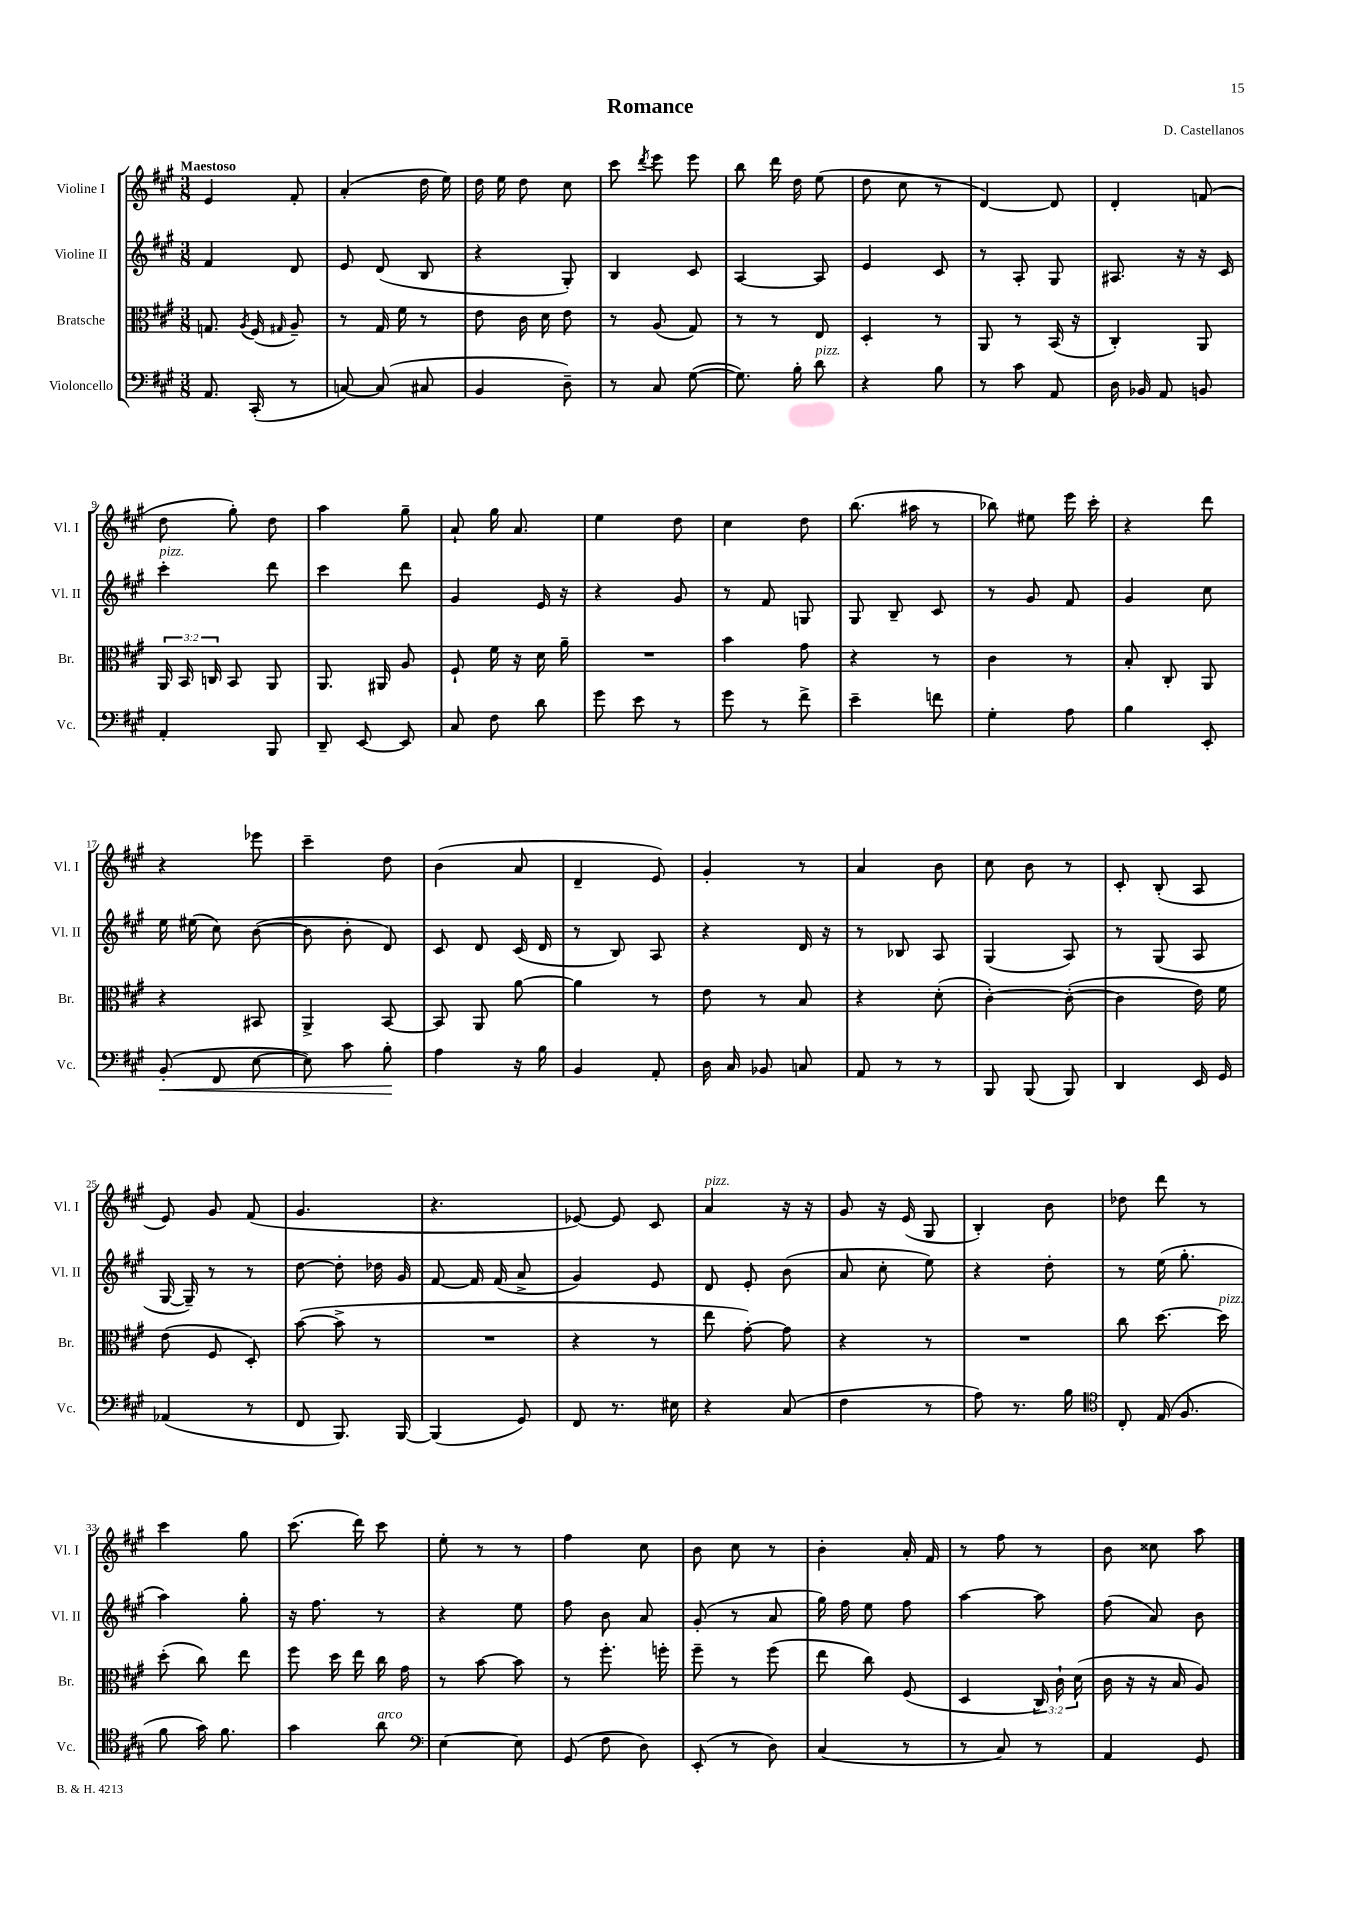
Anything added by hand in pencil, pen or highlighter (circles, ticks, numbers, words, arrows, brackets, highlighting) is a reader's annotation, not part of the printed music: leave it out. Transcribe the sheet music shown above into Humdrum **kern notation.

**kern	**kern	**kern	**kern
*staff4	*staff3	*staff2	*staff1
*clefF4	*clefC3	*clefG2	*clefG2
*k[f#c#g#]	*k[f#c#g#]	*k[f#c#g#]	*k[f#c#g#]
*M3/8	*M3/8	*M3/8	*M3/8
8.AA/	8.G/	4f#/	4e/
.	8qA/	.	.
(16CC#'/	(16F#/	.	.
.	16qqG#/	.	.
8r	8A~/)	8d/	8f#'/
=	=	=	=
[8C/)	8r	8e/	(4a'/
(8C/]	16G#/	(8d/	.
.	16f#\	.	.
8C#/	8r	8B/	16dd\
.	.	.	16ee\)
=	=	=	=
4BB/	8e\	4r	16dd\
.	.	.	16ee\
.	16c#\	.	8dd\
.	16d\	.	.
8D~\)	8e\	8G#'/)	8cc#\
=	=	=	=
8r	8r	4B/	8ccc#\
.	.	.	8qddd/
8C#/	(8A/	.	8eee\
([8G#\	8G#/)	8c#/	8eee\
=	=	=	=
8.G#\])	8r	[4A/	8bb\
.	8r	.	16ddd\
16B'\	.	.	16dd\
8d\	8E/	8A/]	(8ee\
=	=	=	=
4r	4D'/	4e/	8dd\
.	.	.	8cc#\
8B\	8r	8c#/	8r
=	=	=	=
8r	8AA/	8r	[4d/)
8c#\	8r	8A'/	.
8AA/	(16BB/	8G#/	8d/]
.	16r	.	.
=	=	=	=
16D\	4C#'/)	8.A#/	4d'/
16BB-/	.	.	.
8AA/	.	.	.
.	.	16r	.
8BB/	8AA/	16r	(8f/
.	.	16c#/	.
=	=	=	=
4AA'/	24AA/	4ccc#'\	8dd\
.	24BB/	.	.
.	24C/	.	.
.	8BB/	.	8gg#'\)
8BBB/	8AA/	8ddd\	8dd\
=	=	=	=
8DD~/	8.AA/	4ccc#\	4aa\
[8EE/	.	.	.
.	16AA#/	.	.
8EE/]	8A/	8ddd\	8gg#~\
=	=	=	=
8C#/	8F#`/	4g#/	8a`/
8F#\	16f#\	.	16gg#\
.	16r	.	8.a/
8d\	16d\	16e/	.
.	16a~\	16r	.
=	=	=	=
8g#\	4.r	4r	4ee\
8e\	.	.	.
8r	.	8g#/	8dd\
=	=	=	=
8g#\	4b\	8r	4cc#\
8r	.	8f#/	.
8f#^\	8g#\	8G/	8dd\
=	=	=	=
4e~\	4r	8G#/	(8.bb\
.	.	8B~/	.
.	.	.	16aa#\
8f\	8r	8c#/	8r
=	=	=	=
4G#'\	4c#\	8r	8bb-\)
.	.	8g#/	8ee#\
8A\	8r	8f#/	16eee\
.	.	.	16ccc#'\
=	=	=	=
4B\	8B'/	4g#/	4r
.	8C#'/	.	.
8EE'/	8AA/	8cc#\	8ddd\
=	=	=	=
(8BB'/	4r	16ee\	4r
.	.	(16ee#\	.
8FF#/	.	8cc#\)	.
[8E\	8BB#/	([8b\	8eee-\
=	=	=	=
8E\])	4AA^/	8b\]	4ccc#~\
8c#\	.	8b'\	.
8B'\	[8BB/	8d/)	8dd\
=	=	=	=
4A\	8BB/]	8c#/	(4b\
.	8AA/	8d/	.
16r	[8a\	(16c#/	8a/
16B\	.	16d/	.
=	=	=	=
4BB/	4a\]	8r	4d~/
.	.	8B/)	.
8AA'/	8r	8A/	8e/)
=	=	=	=
16D\	8e\	4r	4g#'/
16C#/	.	.	.
8BB-/	8r	.	.
8C/	8B/	16d/	8r
.	.	16r	.
=	=	=	=
8AA/	4r	8r	4a/
8r	.	8B-/	.
8r	(8d'\	8A/	8b\
=	=	=	=
8BBB/	[4c#'\)	(4G#/	8cc#\
(8BBB/	.	.	8b\
8BBB/)	(8c#'\_	8A/)	8r
=	=	=	=
4DD/	4c#\]	8r	8c#'/
.	.	(8G#/	(8B'/
16EE/	16e\)	8A/	8A/
16GG#/	16f#\	.	.
=	=	=	=
(4AA-/	(8e\	[16G#/	8e/)
.	.	16G#~/])	.
.	8F#/	8r	8g#/
8r	8D'/)	8r	(8f#/
=	=	=	=
8FF#/	([8b\	[8dd\	4.g#/
8.BBB/)	8b^\]	8dd'\]	.
.	8r	16dd-\	.
[16BBB/	.	16g#/	.
=	=	=	=
(4BBB/]	4.r	[8f#/	4.r
.	.	16f#/]	.
.	.	(16f#/	.
8GG#/)	.	8a^/	.
=	=	=	=
8FF#/	4r	4g#/)	[8e-/)
8.r	.	.	8e-/]
.	8r	8e/	8c#/
16E#\	.	.	.
=	=	=	=
4r	8ee\	8d/	4a/
.	[8g#'\)	8e'/	.
(8C#/	8g#\]	(8b\	16r
.	.	.	16r
=	=	=	=
4F#\	4r	8a/	8g#/
.	.	8cc#'\	16r
.	.	.	(16e/
8r	8r	8ee\)	8G#/
=	=	=	=
8A\)	4.r	4r	4B'/)
8.r	.	.	.
.	.	8dd'\	8b\
16B\	.	.	.
=	=	=	=
*clefC4	*	*	*
8C#'/	8cc#\	8r	8dd-\
(16E/	[8.dd\	(16ee\	8ddd\
8.F#/	.	8.gg#'\	.
.	.	.	8r
.	16dd\]	.	.
=	=	=	=
8f#\	(8dd'\	4aa\)	4ccc#\
16g#\)	8cc#\)	.	.
8.f#\	.	.	.
.	8ee\	8gg#'\	8gg#\
=	=	=	=
4g#\	8ff#\	16r	(8.ccc#\
.	.	8.ff#\	.
.	16dd\	.	.
.	16ee\	.	16ddd\)
8a\	16cc#\	8r	8ccc#\
.	16g#\	.	.
=	=	=	=
*clefF4	*	*	*
[4E\	8r	4r	8ee'\
.	[8b\	.	8r
8E\]	8b\]	8ee\	8r
=	=	=	=
(8GG#/	8r	8ff#\	4ff#\
8F#\	8.ff#'\	8b\	.
8D\)	.	8a/	8cc#\
.	16ff'\	.	.
=	=	=	=
(8EE'/	8ff#~\	(8g#'/	8b\
8r	8r	8r	8cc#\
8D\)	(8ff#\	8a/	8r
=	=	=	=
(4C#/	8ee\	16gg#\)	4b'\
.	.	16ff#\	.
.	8cc#\)	8ee\	.
8r	(8F#/	8ff#\	16a'/
.	.	.	16f#/
=	=	=	=
8r	4D/	[4aa\	8r
8C#/)	.	.	8ff#\
8r	24C#/)	8aa\]	8r
.	24c#`\	.	.
.	(24d\	.	.
=	=	=	=
4AA/	16c#\	(8ff#\	8b\
.	16r	.	.
.	16r	8a/)	8cc##\
.	16B/	.	.
8GG#/	8A/)	8b\	8aa\
==	==	==	==
*-	*-	*-	*-
